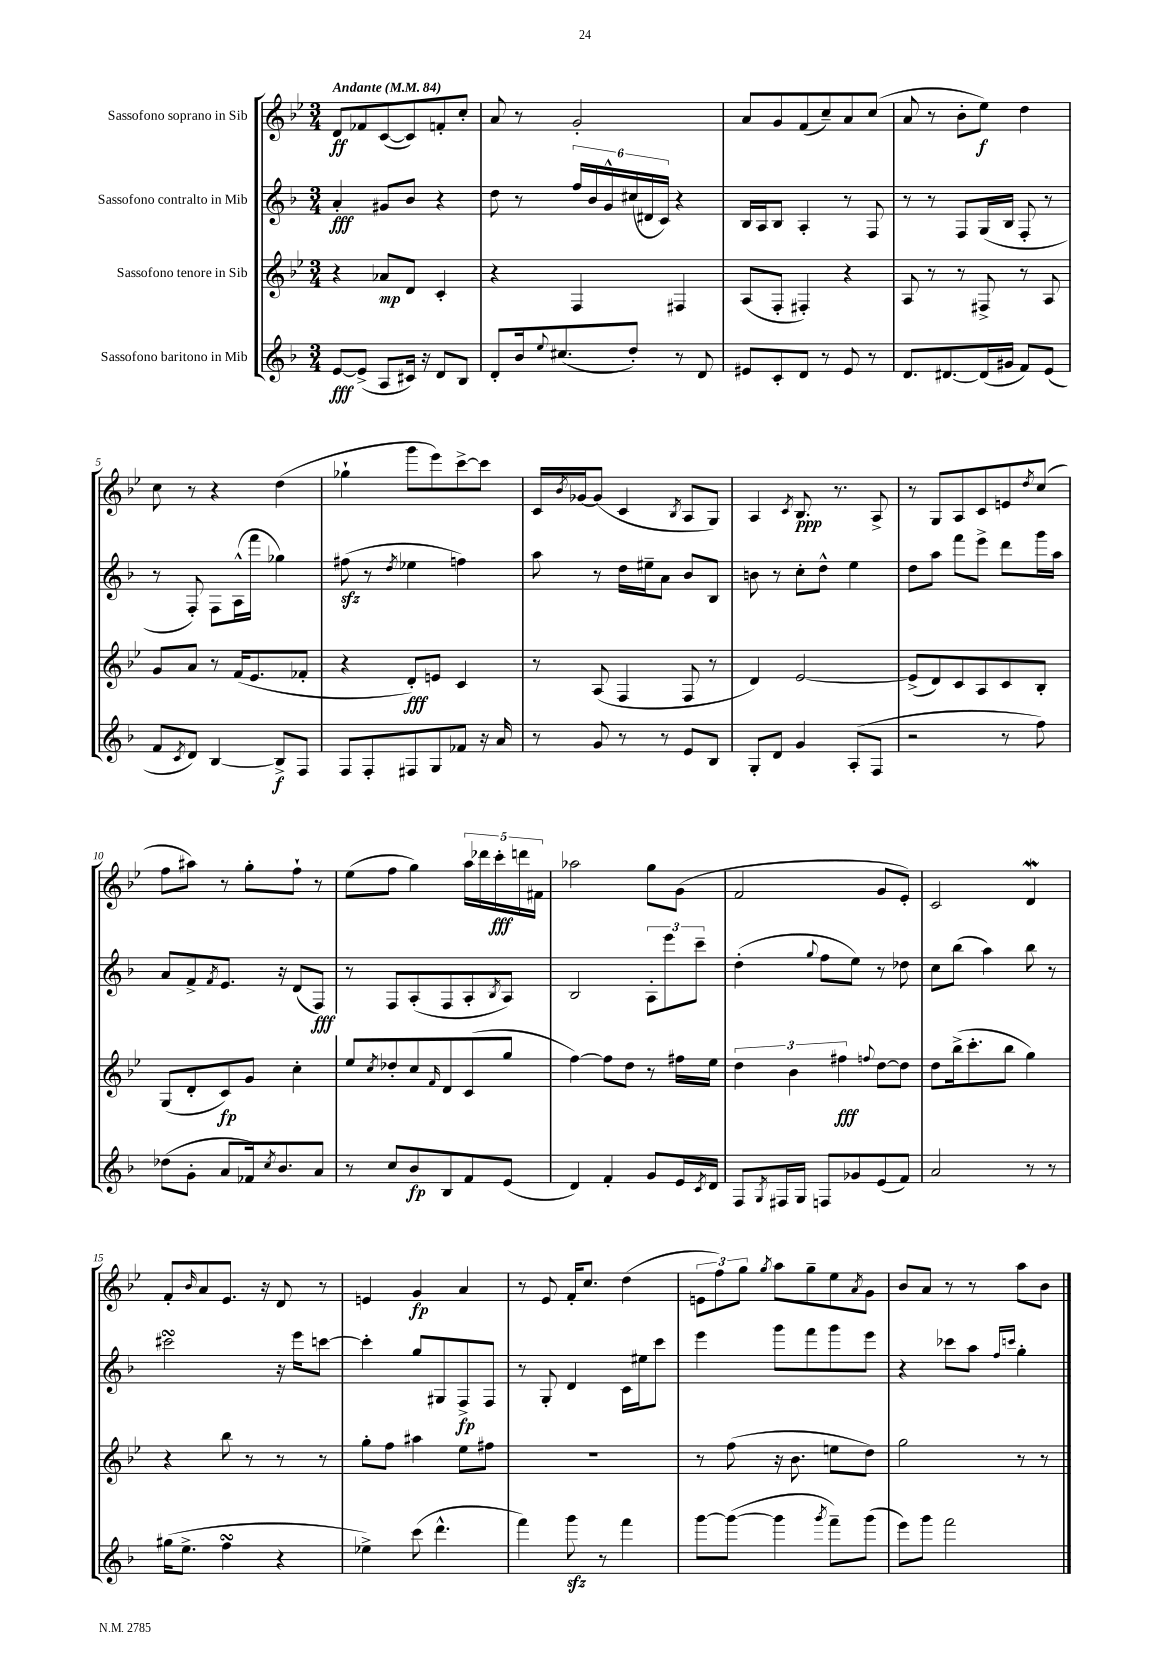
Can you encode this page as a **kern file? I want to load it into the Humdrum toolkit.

**kern	**kern	**kern	**kern
*staff4	*staff3	*staff2	*staff1
*clefG2	*clefG2	*clefG2	*clefG2
*k[b-]	*k[b-e-]	*k[b-]	*k[b-e-]
*M3/4	*M3/4	*M3/4	*M3/4
*MM84	*MM84	*MM84	*MM84
[8e	4r	4a'	8d
(8e^]	.	.	8f-
8A	8a-	8g#	([8c
16c#)	8d	8b-	8c])
16r	.	.	.
8d	4c'	4r	8f'
8B-	.	.	8cc'
=	=	=	=
8d'	4r	8dd	8a
16b-	.	8r	8r
8qqee	.	.	.
(8.cc#	.	.	.
.	4F	24ff	2g'
.	.	24b-	.
.	.	24g^^	.
8dd')	.	(24cc#	.
.	.	24d#	.
.	.	24c)	.
8r	4F#	4r	.
8d	.	.	.
=	=	=	=
8e#	(8A	16B-	8a
.	.	16A	.
8c'	8F'	8B-	8g
8d	4F#')	4A'	(8f
8r	.	.	8cc~)
8e#	4r	8r	8a
8r	.	8F	(8cc
=	=	=	=
8.d	8A	8r	8a
.	8r	8r	8r
[8.d#	.	.	.
.	8r	8F	8b-'
(16d#]	8F#^	(16G	8ee-)
16g#	.	16B-	.
8f)	8r	8F'	4dd
(8e	8A	8r	.
=	=	=	=
8f	8g	8r	8cc
8qc	.	.	.
8d)	8a	8F')	8r
[4B-	8r	8F	4r
.	(16f	(16A^^	.
.	8.e-	16fff	.
8B-^]	.	4gg-)	(4dd
8F	8f-'	.	.
=	=	=	=
8F	4r	(8ff#	4gg-`
8F'	.	8r	.
.	.	8qdd	.
8F#	8d')	4ee-	8ggg
8G	8e	.	8eee-)
8f-	4c	4ff)	[8ccc^
16r	.	.	8ccc]
16a	.	.	.
=	=	=	=
8r	8r	8aa	16c
.	.	.	8qb-
.	.	.	[16g-
8g	(8A	8r	(8g-]
8r	4F	16dd	4c
.	.	16ee#~	.
8r	.	8a	.
.	.	.	8qB-
8e	8F	8b-	8A
8B-	8r	8B-	8G)
=	=	=	=
8G'	4d)	8b	4A
8d	.	8r	.
.	.	.	8qc
4g	[2e-	8cc'	8.B-
.	.	8dd^^	.
.	.	.	8.r
(8A'	.	4ee	.
8F	.	.	8A^
=	=	=	=
2r	(8e-^]	8dd	8r
.	8d)	8aa	8G
.	8c	8fff	8A
.	8A	8eee^	8c
8r	8c	8ddd	8e
.	.	.	8qdd
8ff)	8B-'	16ggg	(8cc
.	.	16aa	.
=	=	=	=
(8dd-	(8G	8a	8ff
8g'	8d'	8f^	8aa#)
.	.	8qf	.
8a	8c)	8.e	8r
16f-)	8g	.	8gg'
8qcc	.	.	.
8.b-	.	16r	.
.	4cc'	(8d	8ff`
8a	.	8F)	8r
=	=	=	=
8r	8ee-	8r	(8ee-
.	8qcc	.	.
8cc	8dd-'	8F	8ff
8b-	8cc	(8A'	4gg)
.	16qqf	.	.
8B-	8d	8F	.
8f	(8c	8A'	20aa
.	.	.	20ddd-
.	.	.	20ccc'
.	.	8qB-	.
(8e	8gg	8A)	.
.	.	.	20ddd
.	.	.	20f#
=	=	=	=
4d)	[4ff)	2B-	2aa-
4f'	8ff]	.	.
.	8dd	.	.
8g	8r	12A'	8gg
.	.	12eee	.
16e	16ff#	.	(8g
.	.	12ccc~	.
8qc	.	.	.
16d	16ee-	.	.
=	=	=	=
8F	6dd	(4dd'	2f
8qG	.	.	.
16F#	.	.	.
.	6b-	.	.
16G	.	.	.
.	.	8qqgg	.
8F	.	8ff	.
.	6ff#	.	.
8g-	.	8ee)	.
.	8qqff	.	.
(8e	[8dd	8r	8g
8f)	8dd]	8dd-	8e-')
=	=	=	=
2a	8dd	8cc	2c
.	(16bb-^	(8bb-	.
.	8.ccc'	.	.
.	.	4aa)	.
.	8bb-	.	.
8r	4gg)	8bb-	4d
8r	.	8r	.
=	=	=	=
(16gg#	4r	2ccc#	8f'
8.ee^	.	.	.
.	.	.	16qqb-
.	.	.	8a
4ff	8bb-	.	8.e-
.	8r	.	.
.	.	.	16r
4r	8r	16r	8d
.	.	16eee	.
.	8r	[8ccc	8r
=	=	=	=
4ee-^)	8gg'	4ccc']	4e
.	8ff	.	.
(8ccc	4aa#	8gg	4g
4.ddd^^	.	8G#	.
.	8ee-	8F^	4a
.	8ff#	8F	.
=	=	=	=
4fff)	2.r	8r	8r
.	.	8G'	8e-
8ggg	.	4d	16f'
.	.	.	8.cc
8r	.	.	.
4fff	.	16c	(4dd
.	.	16ee#	.
.	.	8ccc	.
=	=	=	=
[8ggg	8r	4eee	12e
.	.	.	12ff)
(8ggg_	(8ff	.	.
.	.	.	12gg
.	.	.	8qgg
4ggg]	16r	8ggg	8aa
.	8.b-	.	.
.	.	8fff	8gg~
8qggg	.	.	.
8fff~)	8ee	8ggg	8ee-
.	.	.	8qa
(8ggg	8dd)	8eee	8g
=	=	=	=
8eee)	2gg	4r	8b-
8ggg	.	.	8a
2fff	.	8ccc-	8r
.	.	8aa	8r
.	.	16qqff	.
.	.	16qqccc	.
.	8r	4gg'	8aa
.	8r	.	8b-
==	==	==	==
*-	*-	*-	*-
